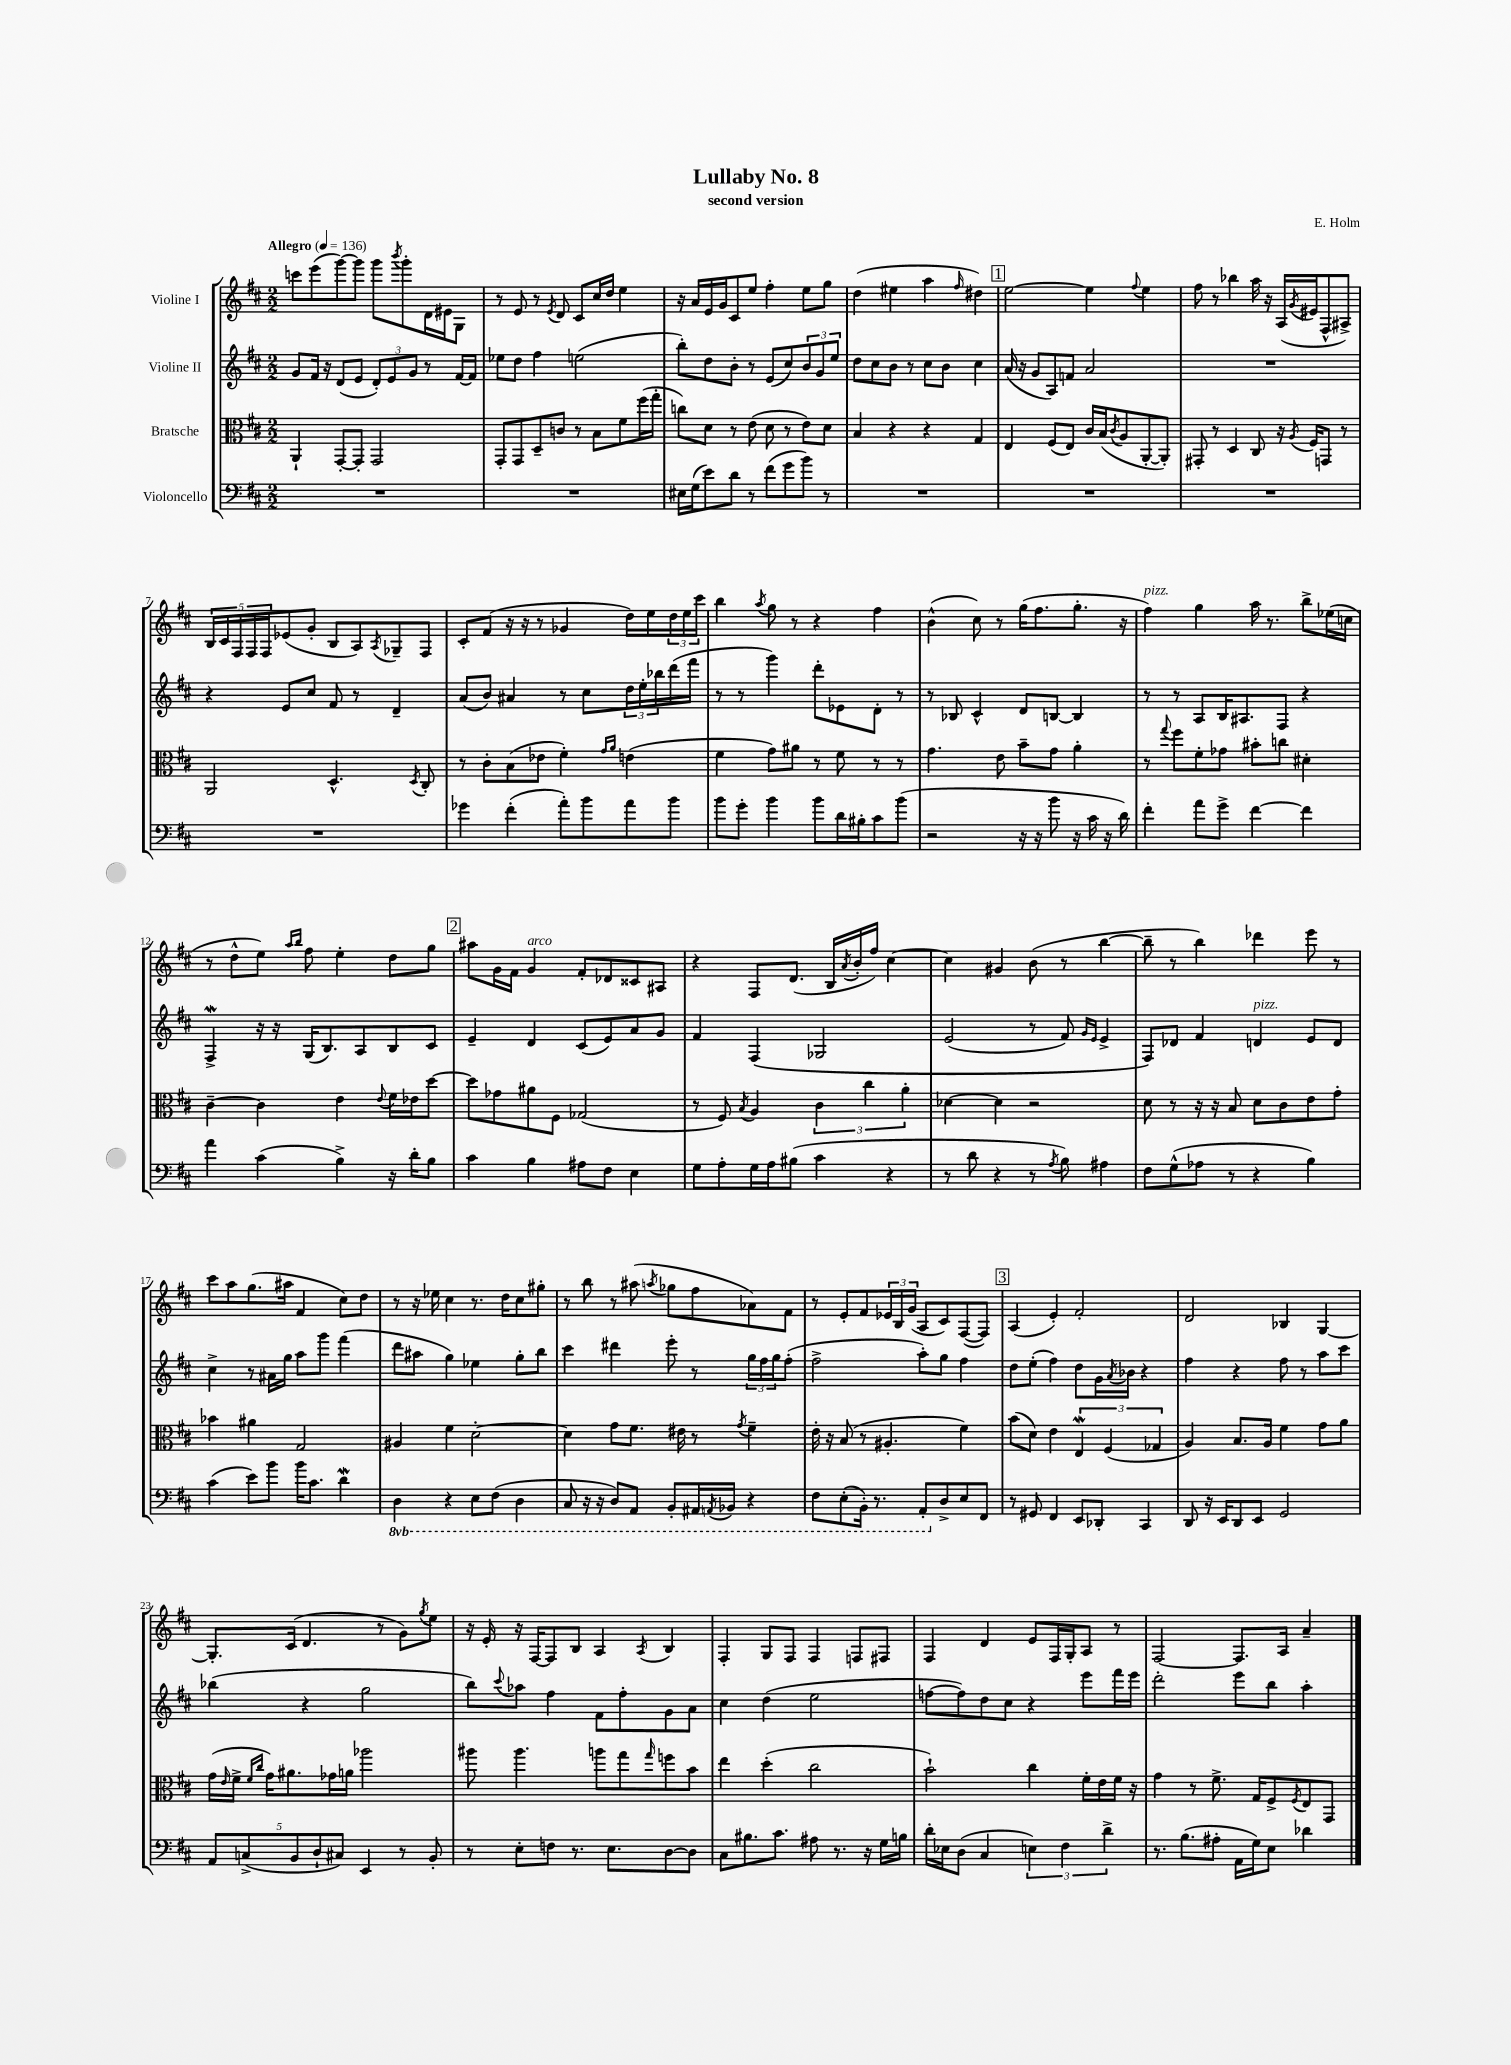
\header { title = "Lullaby No. 8" composer = "E. Holm" subtitle = "second version" }
<<
\new StaffGroup <<
\new Staff = "s0" \with { instrumentName = "Violine I" } {
    \clef treble \key d \major \numericTimeSignature \time 2/2 \tempo "Allegro" 4 = 136
    c'''8 e'''8( g'''8~) g'''8 g'''8 \acciaccatura { b'''8 } g'''8-. d'16 eis'16 g8 |
    r8 e'8 r8 \acciaccatura { e'8 } d'8 cis'8 cis''16 d''16 e''4 |
    r16 a'16 e'16 g'16 cis'8 e''8 fis''4-. e''8 g''8 |
    d''4( eis''4 a''4 \grace { fis''16 } dis''4) |
    \mark \markup { \box "1" } e''2~ e''4 \appoggiatura { fis''8 } e''4 |
    fis''8 r8 bes''4 a''16 r16 a16( \acciaccatura { g'8 } eis'16 fis8-^ ais8->) |
    \tuplet 5/4 { b16 cis'16 fis16 fis16 fis16 } ees'8( g'8-. b8 a8) \acciaccatura { a8 } ges8-- fis8 |
    cis'8-. fis'8( r16 r16 r8 ges'4 d''16) e''16 \tuplet 3/2 { d''16 e''16 cis'''16 } |
    b''4 \acciaccatura { a''8 } g''8 r8 r4 fis''4 |
    b'4-^( cis''8) r8 g''16( fis''8. g''8.-. r16 |
    fis''4^\markup { \italic "pizz." }) g''4 a''16 r8. b''8-> ees''16( c''16 |
    r8 d''8-^ e''8) \grace { a''16 b''16 } fis''8 e''4-. d''8 g''8 |
    \mark \markup { \box "2" } ais''8 g'16 fis'16 g'4^\markup { \italic "arco" } fis'8-. des'8 cisis'8 ais8 |
    r4 fis8 d'8.( b16 \acciaccatura { a'8 } b'16-. fis''16) cis''4~ |
    cis''4 gis'4 b'8( r8 b''4~ |
    b''8-- r8 b''4) des'''4 e'''8 r8 |
    cis'''8 a''8 g''8.( ais''16 fis'4 cis''8) d''8 |
    r8 r16 ees''16 cis''4 r8. d''16 cis''8 gis''8-. |
    r8 b''8 r8 ais''8( \acciaccatura { a''8 } ges''8 fis''8 aes'8) fis'8 |
    r8 e'8-. fis'8 \tuplet 3/2 { ees'16 b16 g'16( } a8 cis'8) fis8~( fis8) |
    \mark \markup { \box "3" } a4( e'4-.) fis'2-. |
    d'2 bes4 g4~ |
    g8.-. cis'16( d'4. r8 g'8) \acciaccatura { g''8 } e''8 |
    r16 e'16-. r16 fis16~ fis8 b8 a4 \acciaccatura { a8 } b4 |
    fis4-. g8 fis8 fis4 f8 fis8 |
    fis4 d'4 e'8 fis16 g16-. a8 r8 |
    fis2~ fis8. a16 a'4-- \bar "|." |
}
\new Staff = "s1" \with { instrumentName = "Violine II" } {
    \clef treble \key d \major \numericTimeSignature \time 2/2
    g'8 fis'16 r16 d'8( e'8 \tuplet 3/2 { d'8-.) e'8 g'8 } r8 fis'16~ fis'16 |
    ees''8 d''8 fis''4 e''2( |
    b''8-.) d''8 b'8-. r8 e'8( cis''8) \tuplet 3/2 { b'8 g'8 e''8 } |
    d''8 cis''8 b'8 r8 cis''8 b'8 cis''4 |
    \mark \markup { \box "1" } a'16( r16 g'8 a8) f'8 a'2 |
    R1 |
    r4 e'8 cis''8 fis'8 r8 d'4-- |
    a'8( b'8) ais'4 r8 cis''8 \tuplet 3/2 { d''16 e''16-. bes''16 } d'''16( fis'''16 |
    r8 r8 g'''4) d'''8-. ees'8 d'8-. r8 |
    r8 bes8 cis'4-^ d'8 b8~ b4 |
    r8 r8 a8 b16 ais8. fis8 r4 |
    fis4->\mordent r16 r16 g16( b8.) a8 b8 cis'8 |
    \mark \markup { \box "2" } e'4-- d'4 cis'8( e'8) a'8 g'8 |
    fis'4 fis4\( ges2 |
    e'2( r8 fis'8) \grace { g'16 e'16 } e'4-> |
    fis8\) des'8 fis'4 d'4^\markup { \italic "pizz." } e'8 d'8 |
    cis''4-> r8 ais'16 g''16 a''8 g'''8 fis'''4( |
    d'''8 ais''8 g''4) ees''4 g''8-. b''8 |
    cis'''4 dis'''4 e'''8-. r8 \tuplet 3/2 { g''16 fis''16 g''16 } fis''8-.( |
    fis''2-> a''8-.) g''8 fis''4 |
    \mark \markup { \box "3" } d''8 e''8-.( fis''4) d''8 g'16 \acciaccatura { a'8 } bes'16 r4 |
    fis''4 r4 fis''8 r8 a''8 cis'''8 |
    bes''4( r4 g''2 |
    b''8) \appoggiatura { cis'''8 } aes''8 fis''4 fis'8 fis''8-. g'8 a'8 |
    cis''4 d''4( e''2 |
    f''8~ f''8) d''8 cis''8 r4 e'''8 fis'''16 e'''16 |
    d'''2-. e'''8 b''8 a''4-. \bar "|." |
}
\new Staff = "s2" \with { instrumentName = "Bratsche" } {
    \clef alto \key d \major \numericTimeSignature \time 2/2
    a,4-! g,8~-. g,8-. g,2 |
    g,8-. g,8 d8-- c'8 r8 b8 fis'8 fis''16( g''16-. |
    c''8) d'8 r8 e'8( d'8 r8 e'8) d'8 |
    b4 r4 r4 g4 |
    \mark \markup { \box "1" } e4 fis8( e8) cis'16 b16( \acciaccatura { cis'8 } a8 a,8~-. a,8-.) |
    gis,8-. r8 d4 cis8 r16 \acciaccatura { a8 } fis16 g,8 r8 |
    a,2 d4.-^ \acciaccatura { d8 } cis8-. |
    r8 cis'8-. b8( ees'8 fis'4-.) \grace { g'16 a'16 } e'4( |
    fis'4 g'8) ais'8 r8 fis'8 r8 r8 |
    g'4. e'8 b'8-- g'8 a'4-. |
    r8 \appoggiatura { g''8 } fis''8 fis'8-. ges'8 bis'8-. c''8 dis'4-. |
    cis'4~-- cis'4 e'4 \appoggiatura { e'8 } fis'16 ees'16 d''8~ |
    \mark \markup { \box "2" } d''8 ges'8 ais'8 fis8 ges2( |
    r8 fis8) \acciaccatura { b8 } a4 \tuplet 3/2 { cis'4 cis''4 a'4-. } |
    des'4~ des'4 r2 |
    d'8 r8 r16 r16 b8 d'8 cis'8 e'8 g'8-. |
    bes'4 ais'4 g2 |
    ais4 fis'4 d'2~-. |
    d'4 g'8 fis'8. eis'16 r8 \acciaccatura { g'8 } fis'4-- |
    e'16-. r16 b8( r8 ais4.-. fis'4) |
    \mark \markup { \box "3" } b'8( d'8) e'4 \tuplet 3/2 { e4\mordent fis4( ges4 } |
    a4) b8. a16 fis'4 g'8 a'8 |
    g'16( \grace { e'16 } fis'16-> \grace { fis'16 cis''16 } g'16) ais'8. ges'16 a'16 aes''2 |
    ais''8 ais''4. a''8 g''8 \grace { g''16 } f''8 b'8 |
    e''4 d''4-.( cis''2 |
    b'2-!) cis''4 fis'16-. e'16 fis'16 r16 |
    g'4 r8 fis'8.-> g16 fis8-> \acciaccatura { fis8 } e8 g,8 \bar "|." |
}
\new Staff = "s3" \with { instrumentName = "Violoncello" } {
    \clef bass \key d \major \numericTimeSignature \time 2/2 \set Staff.ottavationMarkups = #ottavation-simple-ordinals
    R1 |
    R1 |
    eis16 g16( e'8) d'8 r8 fis'8( g'8 b'8) r8 |
    R1 |
    \mark \markup { \box "1" } R1 |
    R1 |
    R1 |
    ges'4 fis'4-.( a'8-.) b'8 a'8 b'8 |
    b'8 g'8-. b'4 b'8 d'16 bis16-. cis'8 b'8( |
    r2 r16 r16 b'8 r16 cis'16 r16 d'16) |
    fis'4-. a'8 g'8-> fis'4~ fis'4 |
    a'4 cis'4( b4->) r16 d'16-. b8 |
    \mark \markup { \box "2" } cis'4 b4 ais8 fis8 e4 |
    g8 a8-. g16 a16 bis8( cis'4 r4 |
    r8 d'8 r4 r8 \acciaccatura { a8 } b8) ais4 |
    fis8 g8-^( aes8 r8 r4 b4) |
    cis'4( e'8) b'8 b'16 cis'8. d'4\mordent |
    \ottava #-1 d,4 r4 e,8 fis,8( d,4 |
    cis,8 r16 r16 d,8) a,,8 b,,8-. ais,,16 \acciaccatura { a,,8 } bes,,16 r4 |
    fis,8 e,8-.( b,,16-.) r8. a,,8-. \ottava #0 d8-> e8 fis,8 |
    \mark \markup { \box "3" } r8 gis,8 fis,4 e,8 des,8-. cis,4 |
    d,8 r16 e,16 d,8 e,8 g,2 |
    \tuplet 5/4 { a,8 c8->( b,8 d8-! cis8) } e,4 r8 b,8-. |
    r8 e8-. f8 r8. e8. d8~ d8 |
    cis8 bis8. cis'8. ais8 r8. r16 g16 b16 |
    d'16-. ees16 d8( cis4 \tuplet 3/2 { e4) fis4 d'4-> } |
    r8. b8.( ais8-. a,16 g16) e8 des'4 \bar "|." |
}
>>
>>
